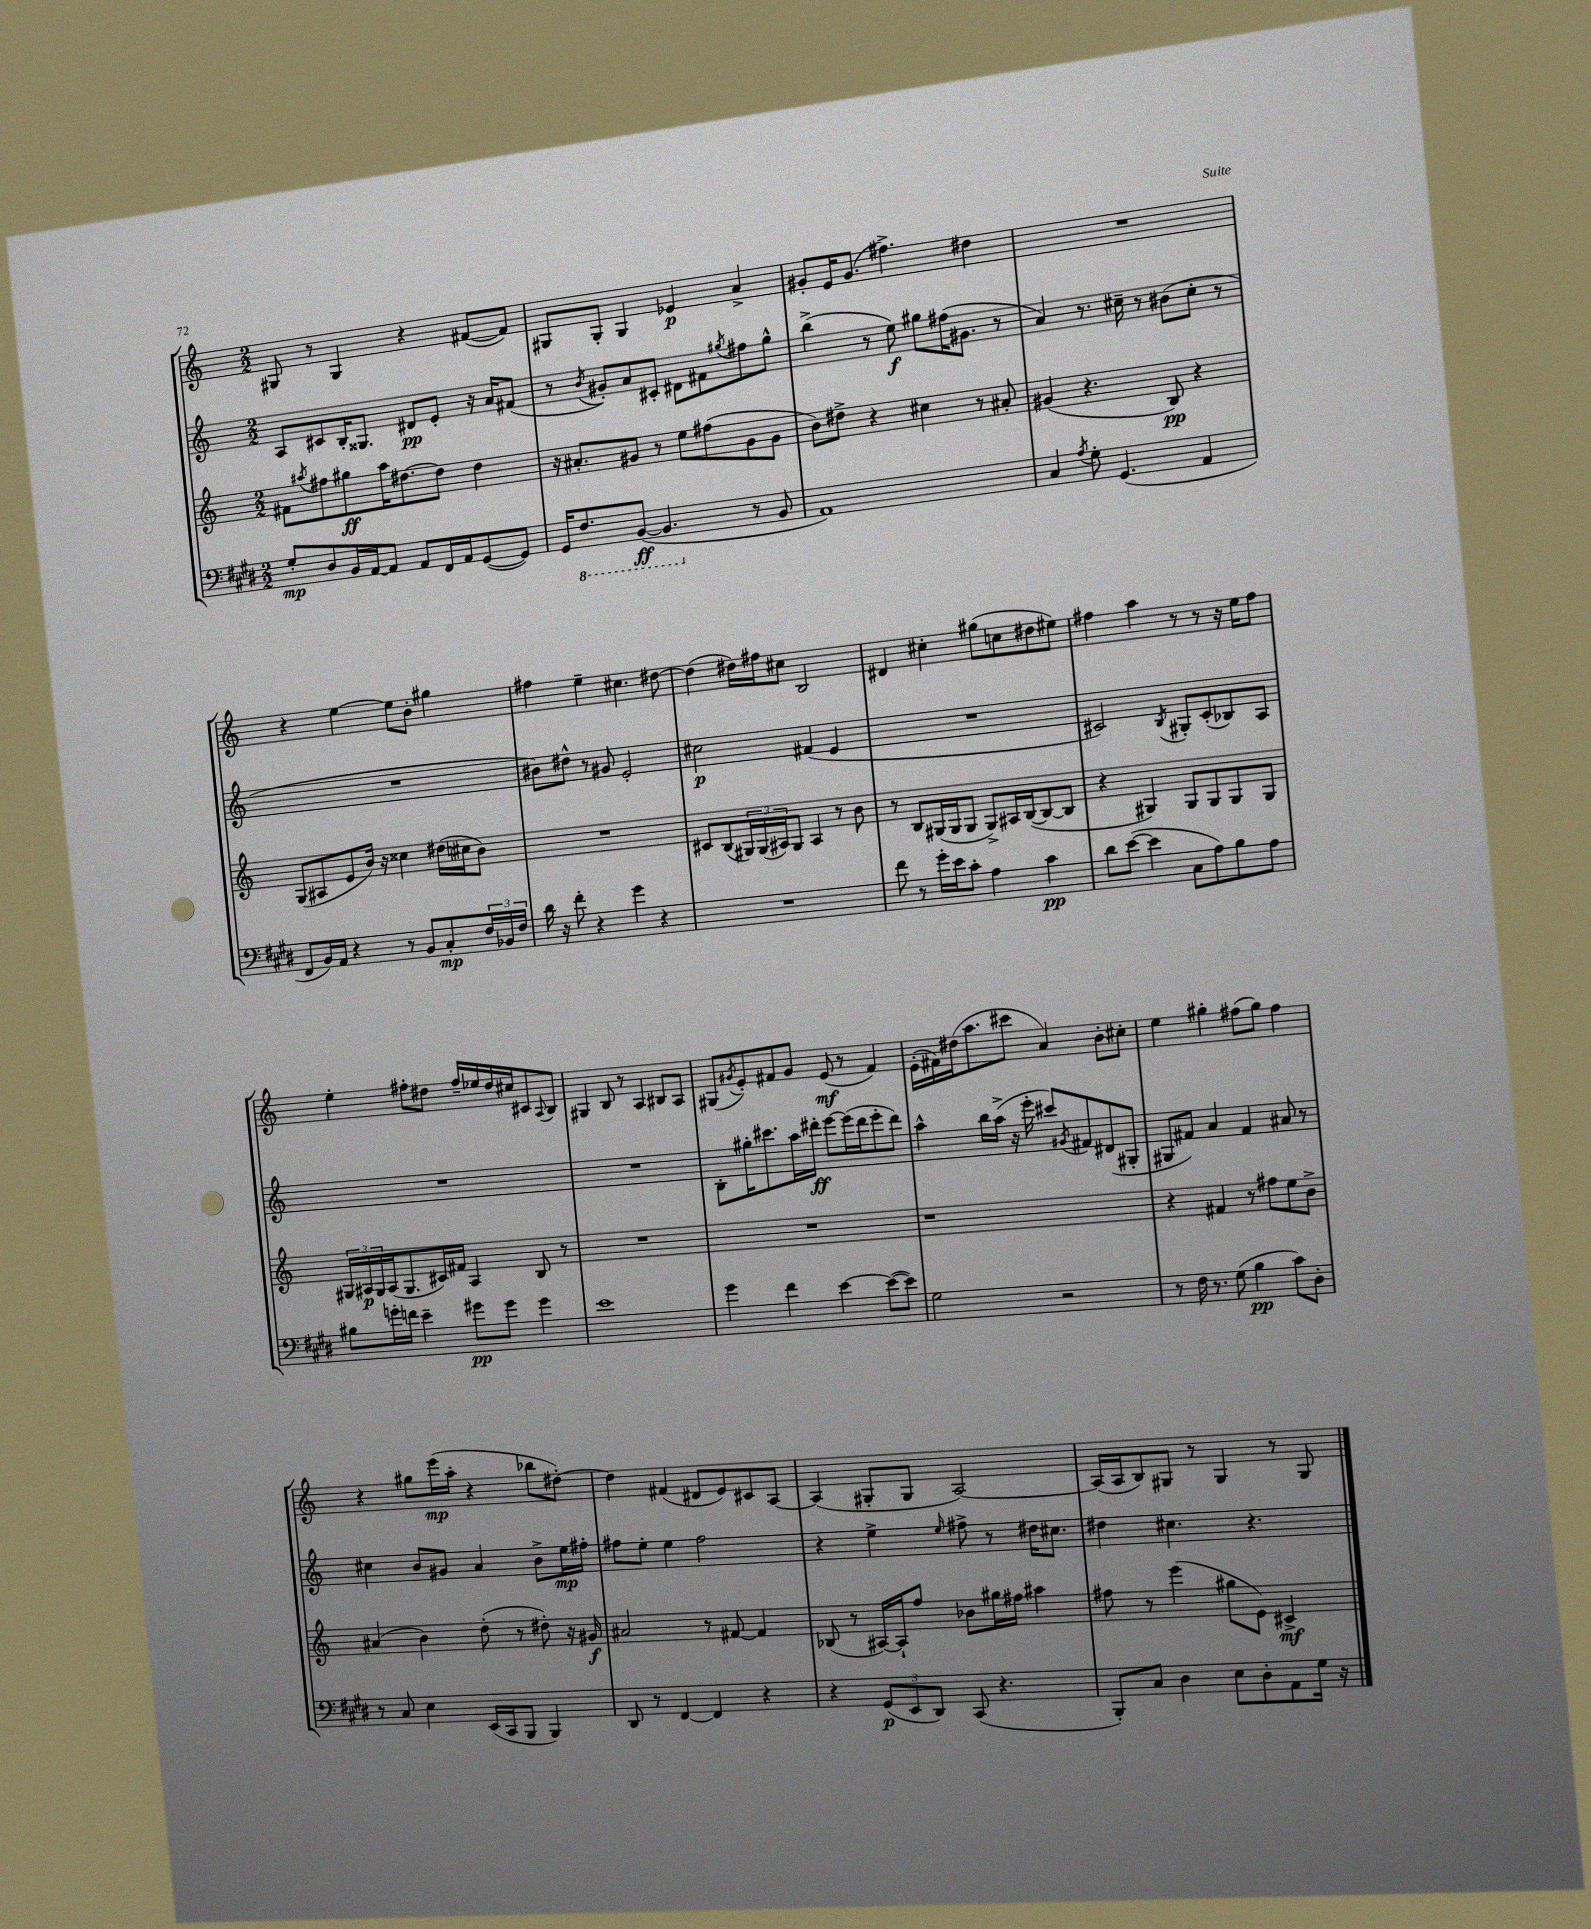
<<
\new StaffGroup <<
\new Staff = "s0" {
    \clef treble \key c \major \numericTimeSignature \time 2/2
    gis8 r8 gis4 r4 fis'8~( fis'8) |
    gis8 gis8-. gis4 ees'4\p a'4-> |
    gis'8-. e'16 gis'8.( fis''4.->) dis''4 |
    R1 |
    r4 e''4~ e''8 b'8-. gis''4 |
    fis''4 e''4-- cis''4. dis''8~ |
    dis''4( dis''16) fis''16 cis''8 b2 |
    dis'4 cis''4-. gis''8( c''8 dis''8 eis''8) |
    fis''4 a''4 r8 r8 r16 e''16 fis''8 |
    e''4-. fis''8-. dis''8 fis''16-- ees''16 dis''16 cis''16 cis'8 \appoggiatura { a8 } b8 |
    gis4 b8 r8 a4 bis8 a8 |
    gis8( \acciaccatura { gis'8 } e'8-.) fis'8 gis'8 e'8\mf( r8 fis'4) |
    e'16-.( fis'16) dis''16( a''8. cis'''8 a'4) b'8-. cis''8-. |
    e''4 gis''4-. fis''8( gis''8) fis''4 |
    r4 gis''8 e'''16\mp( a''16-. r4 bes''8 dis''8~-.) |
    dis''4 fis'4( dis'8 e'8) cis'8 a8~ |
    a4( gis8-. gis8 a2~) |
    a16( a16 b8) gis8 r8 gis4 r8 gis8 \bar "|." |
}
\new Staff = "s1" {
    \clef treble \key c \major \numericTimeSignature \time 2/2
    a8 cis'8 b16-. gisis8. dis'8\pp e'8-. r16 a'16 fis'8( |
    r8 \acciaccatura { b'8 } gis'8-.) a'8 cis'8-. dis'8 fis'8 \acciaccatura { gis''8 } fis''8 gis''8-^ |
    b''4->( r8 e''8\f) gis''8 fis''16( gis'8. r8 |
    a'4) r8. cis''16-- r8 bis'8( cis''8-. r8 |
    R1 |
    bis'8) dis''8-^ r8 gis'8 e'2-. |
    cis''2\p fis'4( e'4 |
    R1 |
    cis'2) \acciaccatura { b8 } gis8-. cis'8-.( bes8) a8 |
    R1 |
    R1 |
    b8-. gis''16-. cis'''8. a''16 dis'''16-.\ff e'''8~ e'''16( dis'''16 e'''8-. dis'''8) |
    a''4-^ b''16 a''16->( r16 e'''16-. cis'''8) \acciaccatura { gis'8 } fis'8 dis'8( gis8-. |
    gis8 fis'8) a'4 fis'4 ais'8 r8 |
    cis''4 b'8 gis'8 a'4 b'8-> e''16\mp fis''16-. |
    fis''8 e''8-. e''4 fis''2 |
    r4 e''4-> \grace { e''16 } fis''8-> r8 dis''16 cis''8. |
    dis''4 cis''4. r4. \bar "|." |
}
\new Staff = "s2" {
    \clef treble \key c \major \numericTimeSignature \time 2/2
    fis'8 \acciaccatura { ais''8 } fis''8 gis''8\ff ais''16 dis''8.~ dis''8 dis''4 |
    r16 ais'8.-. gis'8 r8 e''8 fis''8( gis'8 gis'8 |
    b'8) dis''8-> r4 cis''4 r8 ais'8-. |
    gis'4( r4. b8\pp) r4 |
    g8( ais8 e'8 b'16) r16 cisis''4 dis''16( cis''16 b'8) |
    R1 |
    cis'8 b8( \tuplet 3/2 { gis16) gis16( ais16) } gis8 ais4 r8 b'8 |
    r8 b8 gis16( gis16 gis8 gis8->) ais16 b16~( b8~ b8 |
    r4 gis4) gis8 gis8 gis8 gis8 |
    \tuplet 3/2 { gis16 ais16\p gis16 } ais16( gis8. cis'16) fis'16 ais4 b8 r8 |
    R1 |
    R1 |
    r1 |
    r4 fis'4 r8 fis''8 e''8 b'8-> |
    ais'4( b'4) d''8-.( r8 dis''8-.) r16 gis'16\f |
    ais'2 r8 fis'8~ fis'4 |
    bes8( r8 ais16~) ais16-! f''8 bes'8 gis''16 fis''16 ais''4 |
    fis''8 r8 e'''4( gis''8 e'8) cis'4->\mf \bar "|." |
}
\new Staff = "s3" {
    \clef bass \key e \major \numericTimeSignature \time 2/2
    gis8-.\mp dis8 b,16 a,16~ a,8 a,8 fis,16 a,16 gis,8~( gis,8) |
    gis,16 \ottava #-1 fis,8. b,,8~\ff( b,,4. \ottava #0 r8 b,8 |
    a,1) |
    cis4 \acciaccatura { a8 } gis8-. gis,4.( a,4 |
    fis,8 b,16) a,16 r4 r8 b,8 cis8-.\mp \tuplet 3/2 { fis16 bes,16 fis16 } |
    dis'16 r16 fis'8-. r4 gis'4 r4 |
    R1 |
    fis'8 r8 gis'16-. e'16 cis'8-. a4 cis'4\pp |
    dis'8 e'8~( e'4 cis8 a8) b8 a8 |
    bis8 g'16-. f'16 e'4-- gis'8\pp gis'8 gis'4 |
    e'1 |
    gis'4 fis'4 e'4~ e'8~( e'8) |
    gis2 r2 |
    r8 fis16 r8. gis8( b4\pp cis'8) dis8-. |
    r8 cis8 e4 e,16( cis,16 b,,8 b,,4) |
    dis,8 r8 fis,4~ fis,4 r4 |
    r4 \tuplet 3/2 { gis,8\p( e,8 dis,8) } cis,8( r4. |
    b,,8-.) cis8 dis4 e8 dis8-. a,8 gis16 r16 \bar "|." |
}
>>
>>
\layout { \context { \Score \remove "Bar_number_engraver" } }
